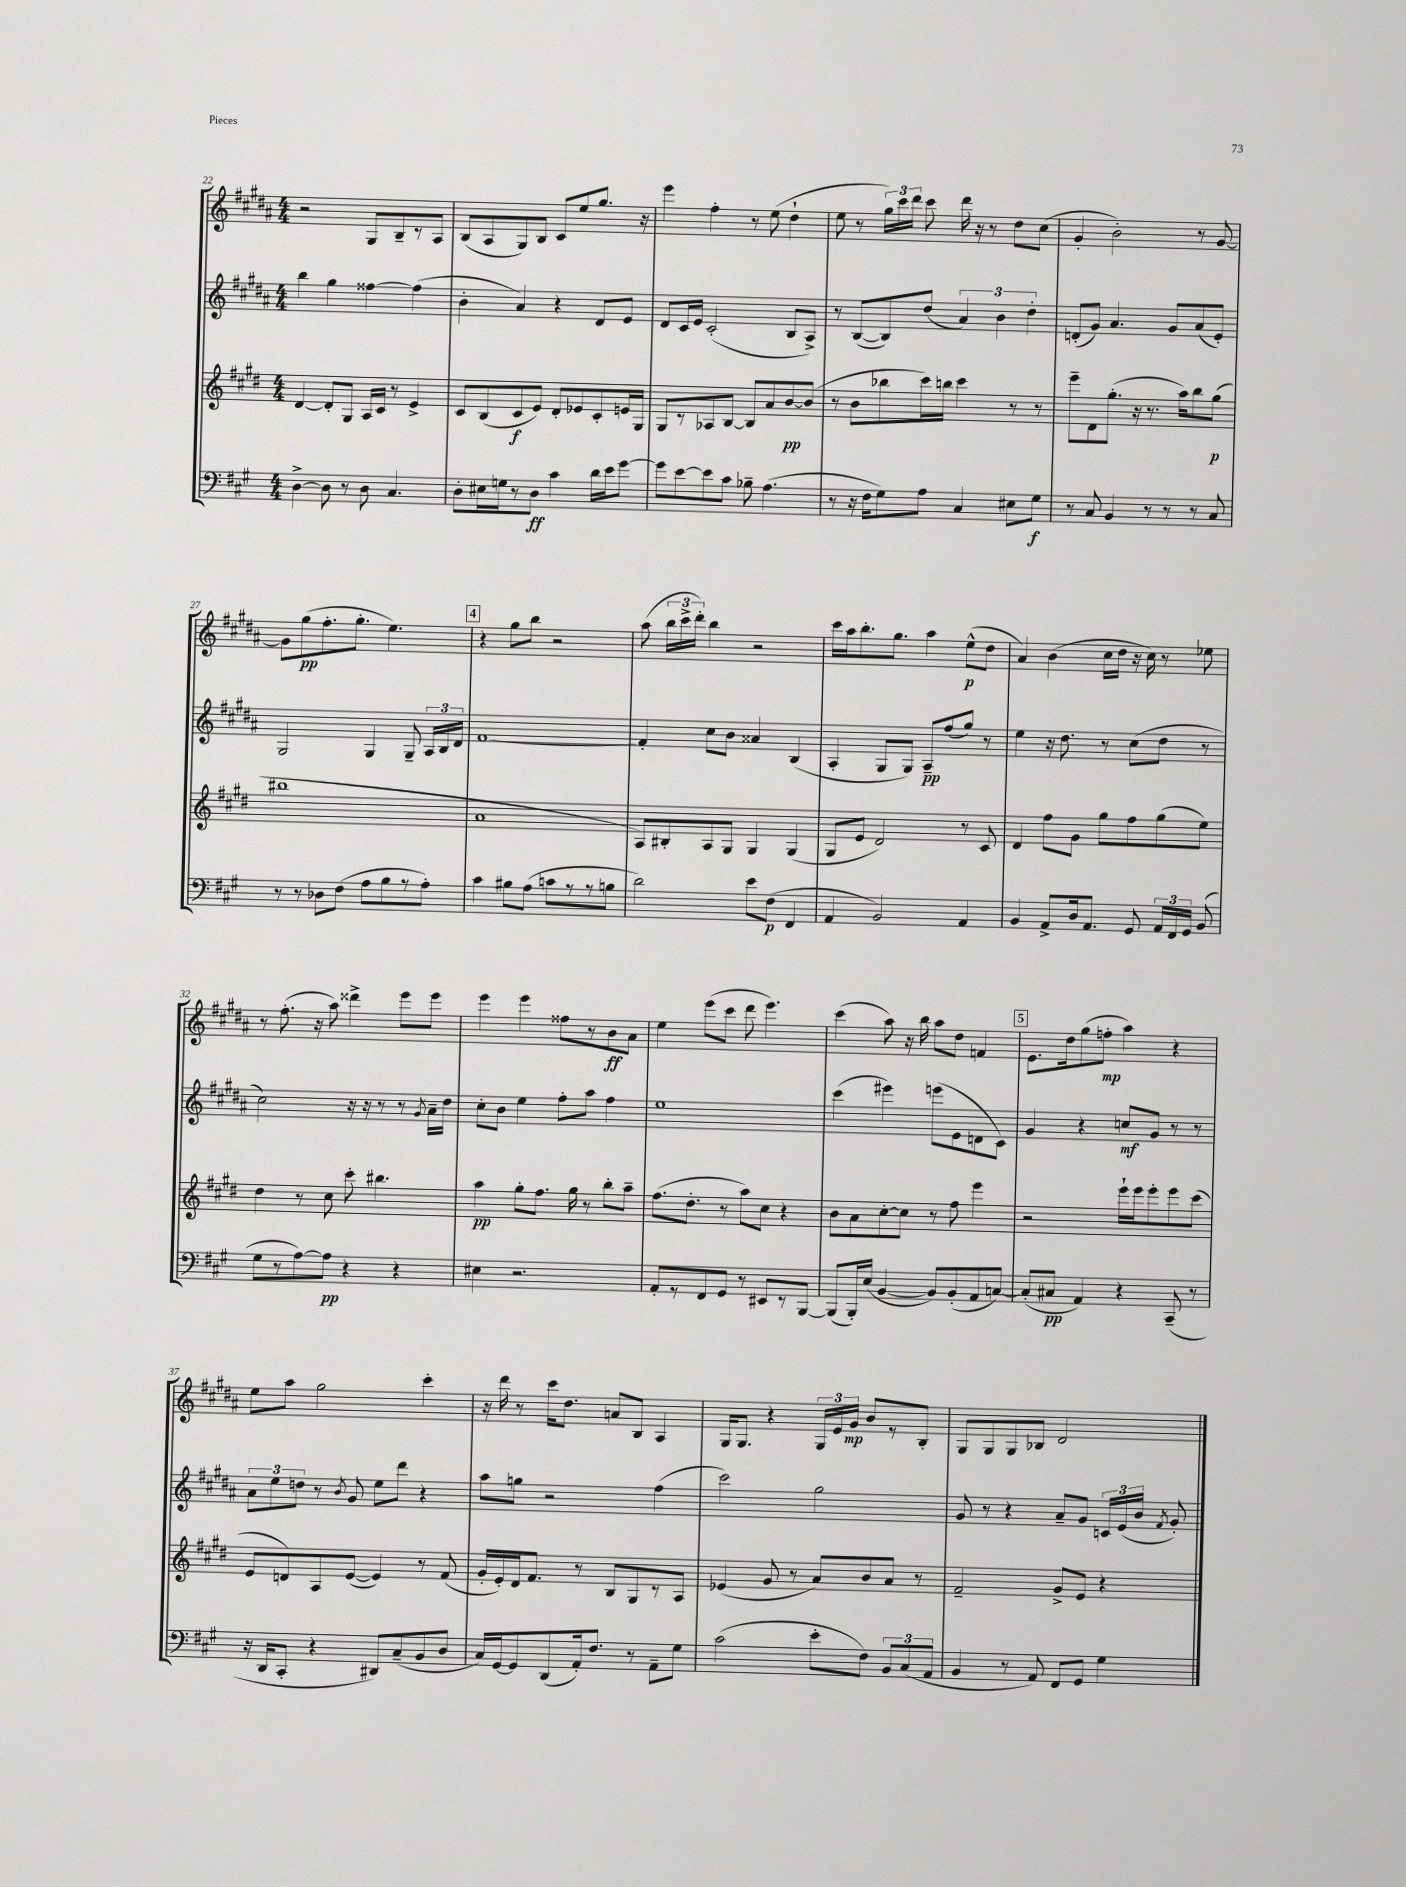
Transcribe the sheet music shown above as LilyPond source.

<<
\new StaffGroup <<
\new Staff = "s0" {
    \clef treble \key b \major \numericTimeSignature \time 4/4
    \autoBeamOff r2 gis8[ b8-- r8 ais8] |
    b8[( ais8 gis8) b8] cis'8[ e''8 gis''8.] r16 |
    e'''4 fis''4-. r8 e''8( dis''4-! |
    e''8 r8 \tuplet 3/2 { gis''16[) cis'''16 dis'''16] } cis'''8 dis'''16 r16 r8 dis''8[ cis''8]( |
    gis'4-. b'2-.) r8 gis'8~ |
    gis'8[ gis''8\pp( fis''8.-. gis''8.]-. e''4.) |
    \mark \markup { \box "4" } r4 gis''8[ b''8] r2 |
    ais''8( \tuplet 3/2 { b''16[ cis'''16-> dis'''16]-.) } b''4 r2 |
    cis'''16[ ais''16 b''8.-. gis''8.] ais''4 e''8[-^\p( dis''8] |
    ais'4) b'4( cis''16[ dis''16] r16 cis''16) r8 ees''8 |
    r8 fis''8.-.( r16 ais''8) disis'''4-> e'''8[ e'''8] |
    e'''4 e'''4 fisis''8[ r8 b'8\ff ais'8] |
    e''4 e'''8[( cis'''8] dis'''8 e'''4.) |
    cis'''4( ais''8) r16 b''16 ais''8[ dis''8] f'4 |
    \mark \markup { \box "5" } e'8.[ dis''16 gis''8( f''8]-.\mp ais''4) r4 |
    e''8[ ais''8] gis''2 cis'''4-. |
    r16 dis'''16 r8 cis'''16[ dis''8.] a'8[ b8] ais4 |
    gis16[ gis8.] r4 \tuplet 3/2 { gis16[ e'16 gis'16]\mp } b'8[ r8 b8]-. |
    gis8[ gis8 gis8 bes8] dis'2 \bar "|." |
}
\new Staff = "s1" {
    \clef treble \key b \major \numericTimeSignature \time 4/4
    \autoBeamOff b''4 gis''4 fisis''4~ fisis''4( |
    b'4-. ais'4) r4 dis'8[ e'8] |
    dis'8[ cis'16 e'16] cis'2-.( b8[ ais8]->) |
    r8 b8[~( b8) dis''8]( \tuplet 3/2 { ais'4) b'4 dis''4-. } |
    d'8[-.( gis'8]) ais'4. gis'8[ ais'8( e'8]-.) |
    gis2 gis4 gis8-- \tuplet 3/2 { ais16[ b16 dis'16] } |
    \mark \markup { \box "4" } fis'1~ |
    fis'4-. cis''8[ b'8] aisis'4 b4( |
    ais4-. gis8[ gis8]) ais8[--\pp fis''8( gis''8]) r8 |
    e''4 r16 dis''8. r8 cis''8[( dis''8] r8 |
    cis''2) r16 r16 r8 r8 \acciaccatura { gis'8 } ais'16[-- dis''16] |
    cis''8[-. b'8] e''4 fis''8[-. ais''8] fis''4 |
    e''1 |
    cis'''4( eis'''4) e'''8[( e'8 d'8 cis'8]) |
    \mark \markup { \box "5" } gis'4 r4 c''8[\mf gis'8] r8 r8 |
    \tuplet 3/2 { ais'8[ e''8 d''8] } r8 \acciaccatura { b'8 } gis'8 e''8[ dis'''8] r4 |
    ais''8[ g''8] r2 fis''4( |
    cis'''2) gis''2 |
    gis'8 r8 r4 ais'8[-- gis'8] \tuplet 3/2 { c'16[ e'16( b'16] } \acciaccatura { fis'8 } gis'8-.) \bar "|." |
}
\new Staff = "s2" {
    \clef treble \key e \major \numericTimeSignature \time 4/4
    \autoBeamOff dis'4~ dis'8[-. gis8] a16[ cis'16] r8 e'4-> |
    cis'8[ b8( cis'8\f e'8]) dis'8[-. ees'8 cis'8-. e'16 gis16] |
    gis8[ r8 aes8 b8]~ b8[ a'8 b'8~\pp b'8]( |
    r8 b'8[ bes''8 cis'''16) b''16] cis'''4 r8 r8 |
    e'''8[-- dis'8 gis''8.]-.( r16 r8. a''16[) b''8 gis''8]\p( |
    bis''1 |
    \mark \markup { \box "4" } a'1 |
    a8[) bis8-. a8 gis8] gis4 gis4( |
    gis8[ e'8] dis'2) r8 cis'8 |
    dis'4 fis''8[ gis'8] gis''8[ fis''8 gis''8( e''8]) |
    dis''4 r8 cis''8 cis'''8-. bis''4. |
    a''4\pp gis''8[-. fis''8.] gis''16 r8 b''8[-. a''8]-- |
    fis''8.[( dis''8.]-. r8 a''8[) cis''8] r4 |
    b'8[ a'8 cis''8~-. cis''8] r8 fis''8 e'''4 |
    \mark \markup { \box "5" } r2 e'''16[-! e'''16 e'''8-. e'''8 cis'''8]( |
    e'8[ d'8) a8 e'8]~( e'4) r8 fis'8( |
    gis'16[-. e'16-.) dis'16 fis'8.] r8 b8[ gis8 r8 a8] |
    ees'4( gis'8 r8 a'8[) b'8 a'8] r8 |
    fis'2-- gis'8[-> e'8] r4 \bar "|." |
}
\new Staff = "s3" {
    \clef bass \key a \major \numericTimeSignature \time 4/4
    \autoBeamOff d4~-> d8 r8 d8 cis4. |
    d8[-. eis16 g16 r8 d8]\ff cis'4 d'16[ e'16 gis'8]~ |
    gis'8[ e'8~ e'8 cis'8] bes8-- a4.( |
    r8 r16 fis16[ gis8) a8] cis4 eis8[ gis8]\f |
    r8 cis8 b,4 r8 r8 r8 cis8 |
    r8 r8 des8[ fis8]( a8[ b8 r8 a8]-.) |
    \mark \markup { \box "4" } cis'4 bis8[ a8]( c'8[ r8 r8 b8] |
    d'2) e'8[ fis8]\p( fis,4 |
    a,4 b,2) a,4 |
    b,4 a,8[-> d16 a,8.] gis,8 \tuplet 3/2 { a,16[ fis,16 gis,16] } b,8( |
    gis8[ r8 a8~) a8]\pp r4 r4 |
    eis4 r2. |
    a,8[-. r8 fis,8 gis,8] r8 eis,8[ r8 b,,8]~ |
    b,,8[( b,,16-.) e16]( b,4~ b,8[) b,8-.( a,8 c8]~) |
    \mark \markup { \box "5" } c8[-.( cis8]\pp a,4) r4 cis,8--( r8 |
    r16 d,16[ cis,8]-. r4 dis,8[) cis8--( b,8 d8] |
    cis16[) gis,16~ gis,8 d,8( a,16-.) fis8.] r8 a,8[-- gis8] |
    cis'2( e'8[-. fis8]) \tuplet 3/2 { b,8[ cis8( a,8] } |
    b,4 r8 a,8) fis,8[ gis,8] gis4 \bar "|." |
}
>>
>>
\layout { \context { \Score currentBarNumber = #22 } }
